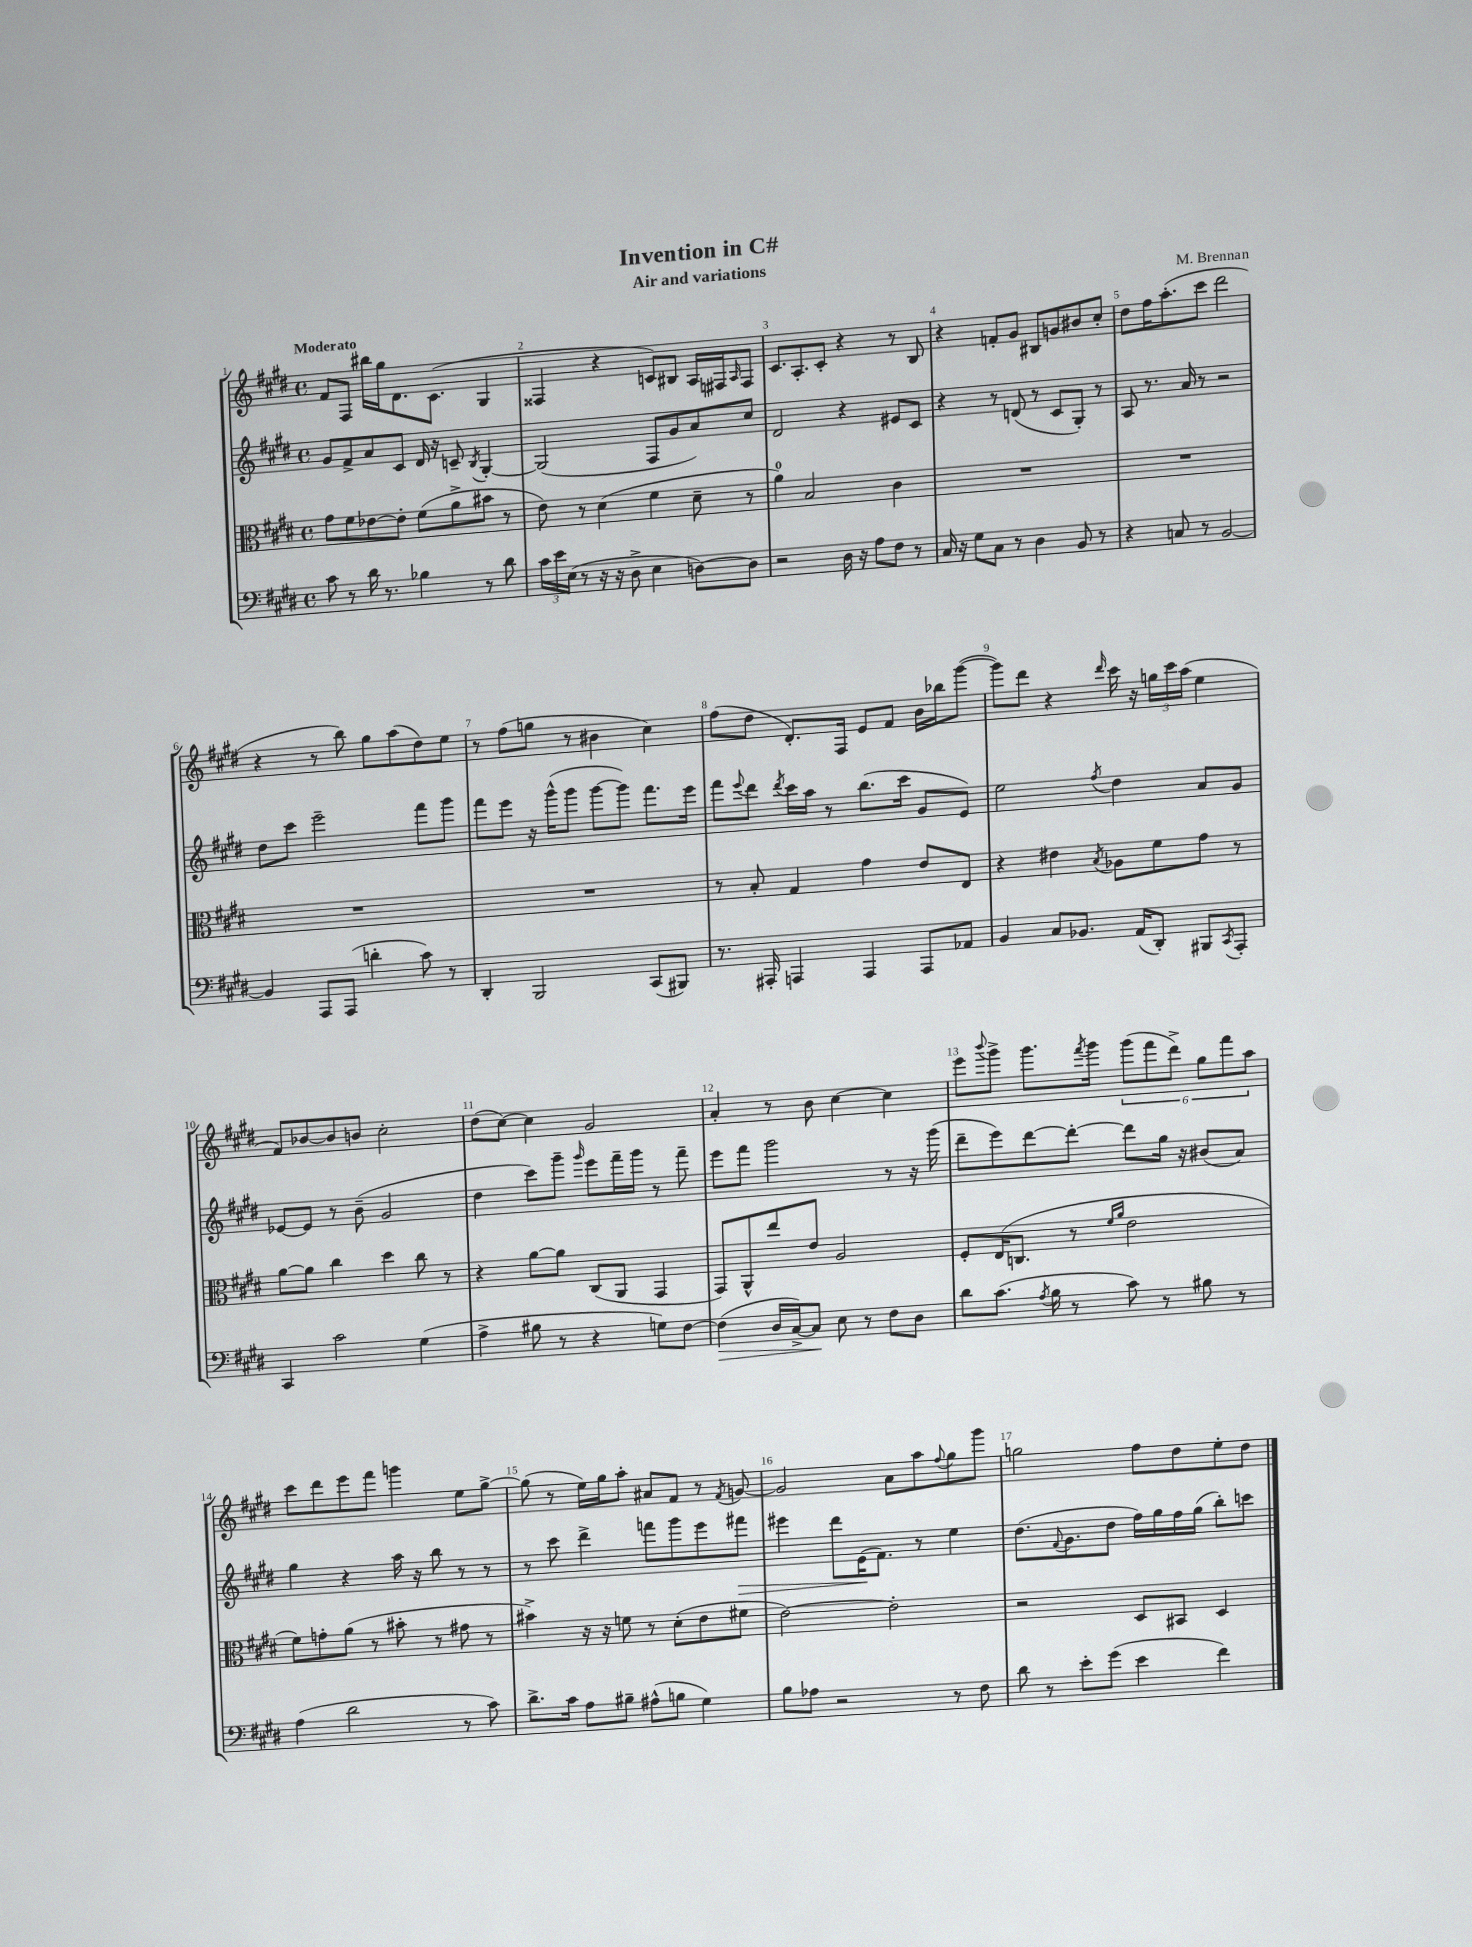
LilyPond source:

\header { title = "Invention in C#" composer = "M. Brennan" subtitle = "Air and variations" }
<<
\new StaffGroup <<
\new Staff = "s0" {
    \clef treble \key e \major \defaultTimeSignature \time 4/4 \tempo "Moderato"
    fis'8 fis8 bis''16 gis''16 dis'8. cis'8.( gis4 |
    fisis4 r4 c'8) bis8 a16 fis16 \grace { a16 } fis8 |
    cis'8. a8.-. cis'8-. r4 r8 b8 |
    r4 f'8-. gis'8 bis8 g'8 bis'8 cis''8-. |
    dis''8 fis''16 a''8.-.( cis'''8 dis'''2 |
    r4 r8 b''8) gis''8 a''8( dis''8) e''8 |
    r8 fis''8( g''8 r8 bis'4 cis''4) |
    fis''8( dis''8 dis'8.-.) fis16 e'8 fis'8 b'16 bes''16 gis'''8~( |
    gis'''8) dis'''8 r4 \grace { dis'''16 } cis'''16 r16 \tuplet 3/2 { g''16 cis'''16 a''16( } e''4 |
    fis'8) bes'8~ bes'8 b'8 cis''2-. |
    dis''8( cis''8~) cis''4 gis'2 |
    a'4-. r8 b'8 cis''4~ cis''4 |
    e'''8 \appoggiatura { b'''8 } gis'''8-> gis'''8. \acciaccatura { fis'''8 } gis'''16 \tuplet 6/4 { gis'''8( fis'''8 dis'''8->) gis''8 fis'''8 a''8 } |
    cis'''8 dis'''8 e'''8 fis'''8 g'''4 e''8 gis''8~-> |
    gis''8( r8 e''16) gis''16 a''8-. ais'8 fis'8 r8 \acciaccatura { fis'8 } g'8~ |
    g'2 a'8 a''8 \appoggiatura { fis''8 } gis''8 gis'''8 |
    g''2 fis''8 dis''8 e''8-. dis''8 \bar "|." |
}
\new Staff = "s1" {
    \clef treble \key e \major \defaultTimeSignature \time 4/4
    gis'8 fis'8-> a'8 cis'8 dis'16 r16 c'8-- \acciaccatura { b8 } gis4~-. |
    gis2( fis8 gis'8 a'8) cis''8 |
    dis'2 r4 eis'8 cis'8 |
    r4 r8 d'8( r8 cis'8 gis8-.) r8 |
    a8 r8. a'16 r8 r2 |
    dis''8 cis'''8 e'''2-- fis'''8 gis'''8 |
    fis'''8 e'''8 r16 gis'''16-^( gis'''8 gis'''8~ gis'''8) fis'''8. e'''16 |
    fis'''8 \appoggiatura { e'''8 } dis'''8 \acciaccatura { dis'''8 } cis'''16 a''16 r8 b''8.( cis'''16 gis'8 e'8) |
    e''2 \acciaccatura { fis''8 } dis''4 a'8 gis'8 |
    ees'8~ ees'8 r8 b'8--( gis'2 |
    dis''4 cis'''8) gis'''8-- \grace { gis'''16 } e'''8 fis'''16-- gis'''16 r8 fis'''8-- |
    e'''8 fis'''8 gis'''2 r8 r16 gis'''16( |
    dis'''8-- e'''8) dis'''8~ dis'''8~-. dis'''8 gis''16 r16 bis'8( a'8) |
    gis''4 r4 a''16 r16 b''8 r8 r8 |
    r8 cis'''8 dis'''4-> f'''8 gis'''8 e'''8 fis'''8\> |
    eis'''4 dis'''8 e'16\!( fis'8.) r8 e''4 |
    dis''8.( \appoggiatura { fis'8 } gis'8. dis''8 fis''16) gis''16 fis''16 gis''16( b''8-.) c'''8 \bar "|." |
}
\new Staff = "s2" {
    \clef alto \key e \major \defaultTimeSignature \time 4/4
    gis'8 fis'8 ees'8~ ees'8-. fis'8( a'8-> bis'8 r8 |
    e'8) r8 dis'4( fis'4 dis'8-- r8 |
    a'4-0) b2 cis'4 |
    R1 |
    R1 |
    R1 |
    R1 |
    r8 b8-. gis4 gis'4 e'8 e8 |
    r4 eis'4 \acciaccatura { b8 } aes8 fis'8 gis'8 r8 |
    a'8~ a'8 cis''4 dis''4 cis''8 r8 |
    r4 a'8~ a'8 cis8( a,8 gis,4 |
    gis,8) a,8-^ e''8 e'8 a2 |
    fis8-. e16( c8. r8 \grace { fis'16 a'16 } e'2 |
    fis'8) g'8-. a'8( r8 bis'8-. r8 gis'8 r8 |
    bis'4->) r16 r16 f'8 r8 dis'8-.( e'8 fis'8 |
    e'2~) e'2-. |
    r2 dis8 bis,8 dis4 \bar "|." |
}
\new Staff = "s3" {
    \clef bass \key e \major \defaultTimeSignature \time 4/4
    cis'8 r8 dis'16 r8. bes4 r8 dis'8 |
    \tuplet 3/2 { cis'16 e'16 e16( } r8 r16 r16 dis8-> e4 d8~) d8 |
    r2 dis16 r16 a8 fis8 r8 |
    cis16 r16 gis8 cis8 r8 dis4 b,8 r8 |
    r4 c8 r8 b,2~ |
    b,4 a,,8 a,,8( d'4-. cis'8) r8 |
    dis,4-. b,,2 cis,8( bis,,8) |
    r8. ais,,16-. a,,4 a,,4 a,,8 aes,8 |
    b,4 cis8 bes,8. a,16( dis,8-.) bis,,8 \acciaccatura { cis,8 } a,,8-. |
    cis,4 cis'2 gis4( |
    a4-> bis8 r8 r4 g8) fis8~ |
    fis4\>( dis16 cis16~->) cis8\! e8 r8 fis8 dis8 |
    dis'8 cis'8.( \acciaccatura { a8 } b16 r8 cis'8) r8 bis8 r8 |
    a4( dis'2 r8 cis'8) |
    dis'8.-> cis'16 a8 bis8-- ais8-^( b8 gis4) |
    b8 aes8 r2 r8 fis8 |
    dis'8 r8 e'8-. gis'8( e'4 fis'4) \bar "|." |
}
>>
>>
\layout { \context { \Score \override BarNumber.break-visibility = ##(#f #t #t) barNumberVisibility = #all-bar-numbers-visible } }
